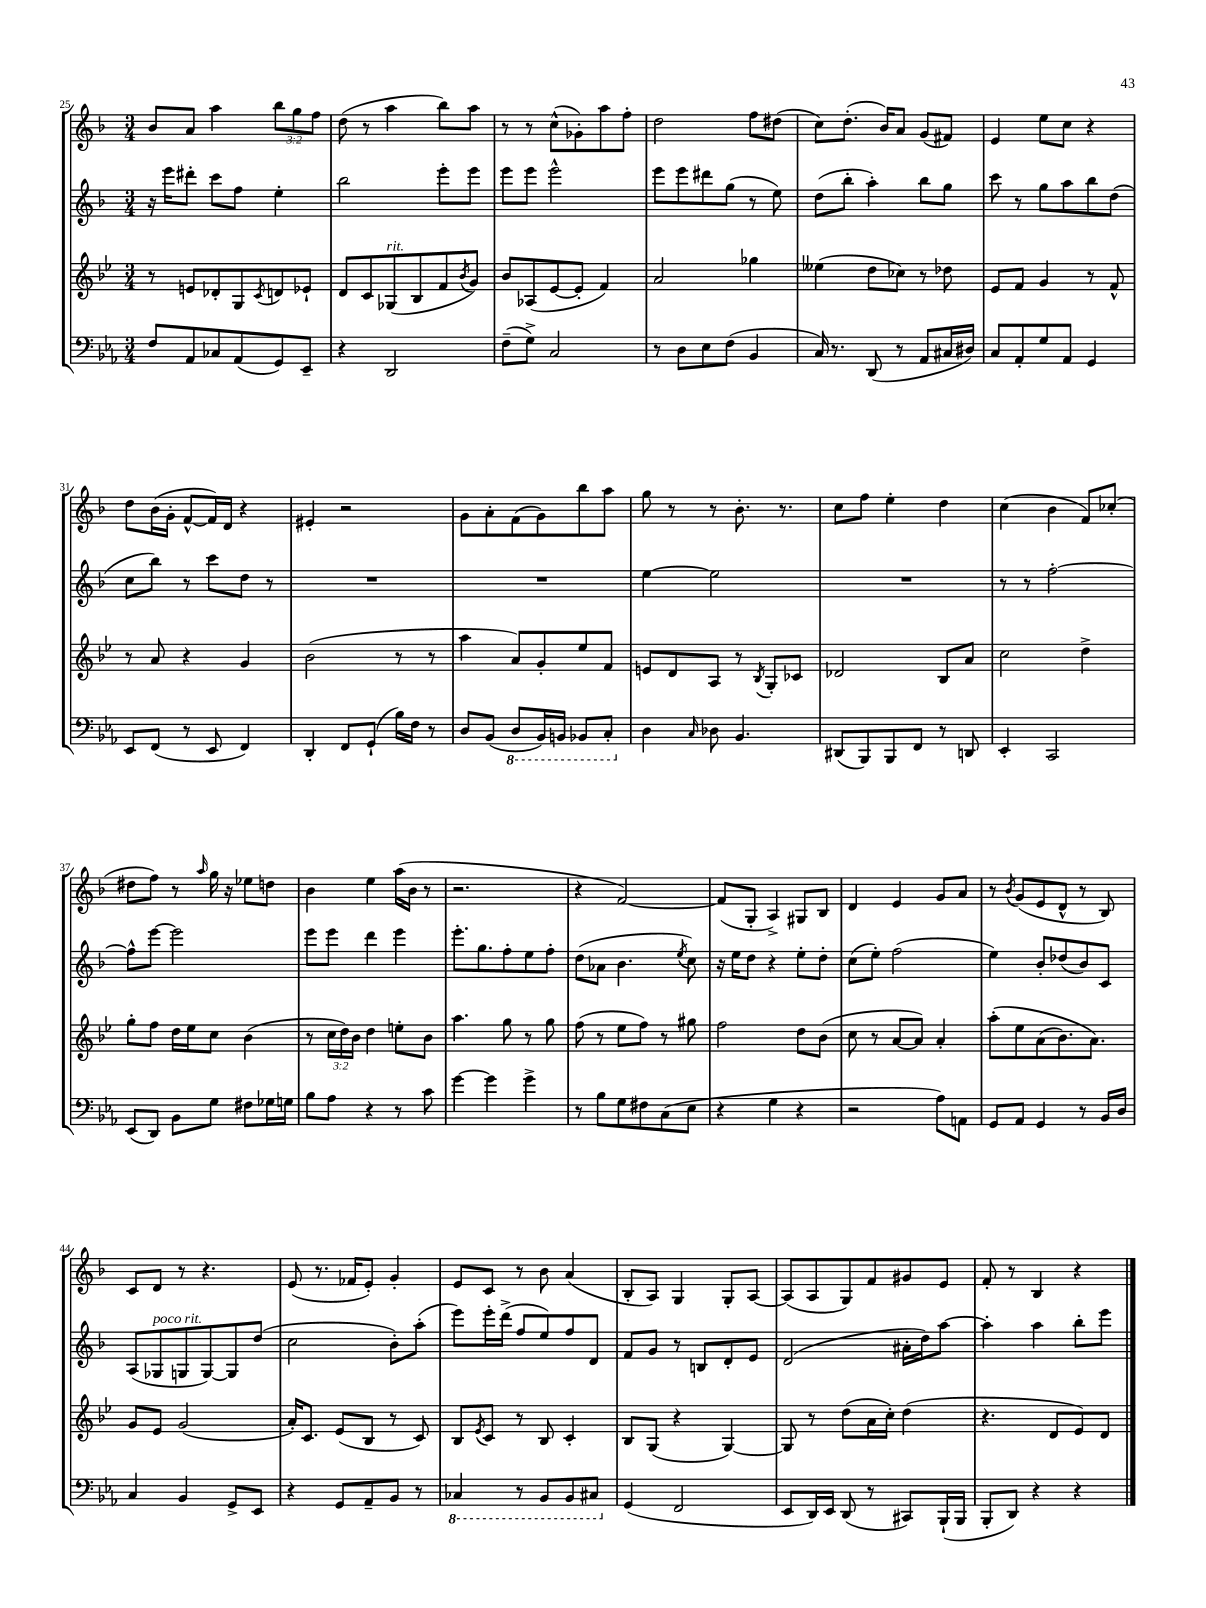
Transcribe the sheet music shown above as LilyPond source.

<<
\new StaffGroup <<
\new Staff = "s0" {
    \clef treble \key f \major \numericTimeSignature \time 3/4 \override Staff.TupletNumber.text = #tuplet-number::calc-fraction-text
    bes'8 a'8 a''4 \tuplet 3/2 { bes''8 g''8 f''8 } |
    d''8( r8 a''4 bes''8) a''8 |
    r8 r8 c''8-^( ges'8-.) a''8 f''8-. |
    d''2 f''8 dis''8( |
    c''8) d''8.-.( bes'16) a'8 g'8( fis'8) |
    e'4 e''8 c''8 r4 |
    d''8 bes'16( g'16-. f'8~-^ f'16) d'16 r4 |
    eis'4-. r2 |
    g'8 a'8-. f'8( g'8) bes''8 a''8 |
    g''8 r8 r8 bes'8.-. r8. |
    c''8 f''8 e''4-. d''4 |
    c''4( bes'4 f'8) ces''8-.( |
    dis''8 f''8) r8 \grace { a''16 } g''16 r16 ees''8 d''8 |
    bes'4 e''4 a''16( bes'16 r8 |
    r2. |
    r4 f'2~) |
    f'8( g8-. a4->) gis8 bes8 |
    d'4 e'4 g'8 a'8 |
    r8 \acciaccatura { bes'8 } g'8( e'8 d'8-^ r8 bes8) |
    c'8 d'8 r8 r4. |
    e'8( r8. fes'16 e'8-.) g'4-. |
    e'8 c'8 r8 bes'8 a'4( |
    bes8-. a8) g4 g8-. a8~ |
    a8( a8 g8) f'8 gis'8 e'8 |
    f'8-. r8 bes4 r4 \bar "|." |
}
\new Staff = "s1" {
    \clef treble \key f \major \numericTimeSignature \time 3/4
    r16 e'''16 dis'''8-. c'''8 f''8 e''4-. |
    bes''2 e'''8-. e'''8 |
    e'''8 e'''8 e'''2-^ |
    e'''8 e'''8 dis'''8 g''8( r8 e''8) |
    d''8( bes''8-. a''4-.) bes''8 g''8 |
    c'''8 r8 g''8 a''8 bes''8 d''8( |
    c''8 bes''8) r8 c'''8 d''8 r8 |
    R2. |
    R2. |
    e''4~ e''2 |
    R2. |
    r8 r8 f''2~-. |
    f''8-^ e'''8~ e'''2 |
    e'''8 e'''8 d'''4 e'''4 |
    e'''8.-. g''8. f''8-. e''8 f''8-. |
    d''8( aes'8 bes'4. \acciaccatura { e''8 } c''8) |
    r16 e''16 d''8 r4 e''8-. d''8-. |
    c''8( e''8-.) f''2( |
    e''4) bes'8-. des''8( bes'8) c'8 |
    a8( ges8^\markup { \italic "poco rit." } g8 g8~) g8 d''8( |
    c''2 bes'8-.) a''8-.( |
    e'''8) e'''16-. d'''16->( f''8 e''8) f''8 d'8 |
    f'8 g'8 r8 b8 d'8-. e'8 |
    d'2( ais'16-. d''16) a''8~ |
    a''4-. a''4 bes''8-. e'''8 \bar "|." |
}
\new Staff = "s2" {
    \clef treble \key bes \major \numericTimeSignature \time 3/4 \override Staff.TupletNumber.text = #tuplet-number::calc-fraction-text
    r8 e'8 des'8-. g8 \acciaccatura { c'8 } d'8 ees'8-! |
    d'8 c'8 ges8^\markup { \italic "rit." }( bes8 f'8 \acciaccatura { bes'8 } g'8) |
    bes'8 aes8( ees'8~ ees'8-. f'4) |
    a'2 ges''4 |
    eeses''4( d''8 ces''8) r8 des''8 |
    ees'8 f'8 g'4 r8 f'8-^ |
    r8 a'8 r4 g'4 |
    bes'2( r8 r8 |
    a''4 a'8) g'8-. ees''8 f'8 |
    e'8 d'8 a8 r8 \acciaccatura { bes8 } g8-. ces'8 |
    des'2 bes8 a'8 |
    c''2 d''4-> |
    g''8-. f''8 d''16 ees''16 c''8 bes'4( |
    r8 \tuplet 3/2 { c''16 d''16) bes'16 } d''4 e''8-. bes'8 |
    a''4. g''8 r8 g''8 |
    f''8( r8 ees''8 f''8) r8 gis''8 |
    f''2 d''8 bes'8( |
    c''8 r8 a'8~ a'8) a'4-. |
    a''8-.\( ees''8 a'8( bes'8.) a'8.\) |
    g'8 ees'8 g'2( |
    a'16-.) c'8. ees'8( bes8 r8 c'8) |
    bes8 \acciaccatura { ees'8 } c'8 r8 bes8 c'4-. |
    bes8 g8( r4 g4~) |
    g8 r8 d''8( a'16 c''16-.) d''4( |
    r4. d'8 ees'8) d'8 \bar "|." |
}
\new Staff = "s3" {
    \clef bass \key ees \major \numericTimeSignature \time 3/4
    f8 aes,8 ces8 aes,8( g,8) ees,8-- |
    r4 d,2 |
    f8--( g8->) c2 |
    r8 d8 ees8 f8( bes,4 |
    c16) r8. d,8( r8 aes,8 cis16 dis16) |
    c8 aes,8-. g8 aes,8 g,4 |
    ees,8 f,8( r8 ees,8 f,4) |
    d,4-. f,8 g,8-!( bes16) f16 r8 |
    d8 bes,8( \ottava #-1 d,8 bes,,16) b,,16 bes,,8 c,8-. \ottava #0 |
    d4 \grace { c16 } des8 bes,4. |
    dis,8( bes,,8) bes,,8 f,8 r8 d,8 |
    ees,4-. c,2 |
    ees,8( d,8) bes,8 g8 fis8 ges16 g16 |
    bes8 aes8 r4 r8 c'8 |
    g'4~ g'4 g'4-> |
    r8 bes8 g8 fis8 c8( ees8 |
    r4 g4 r4 |
    r2 aes8) a,8 |
    g,8 aes,8 g,4 r8 bes,16 d16 |
    c4 bes,4 g,8-> ees,8 |
    r4 g,8 aes,8-- bes,8 r8 |
    \ottava #-1 ces,4 r8 bes,,8 bes,,8 cis,8 \ottava #0 |
    g,4( f,2 |
    ees,8 d,16) ees,16 d,8( r8 cis,8) bes,,16-!( bes,,16 |
    bes,,8-. d,8) r4 r4 \bar "|." |
}
>>
>>
\layout { \context { \Score currentBarNumber = #25 } }
